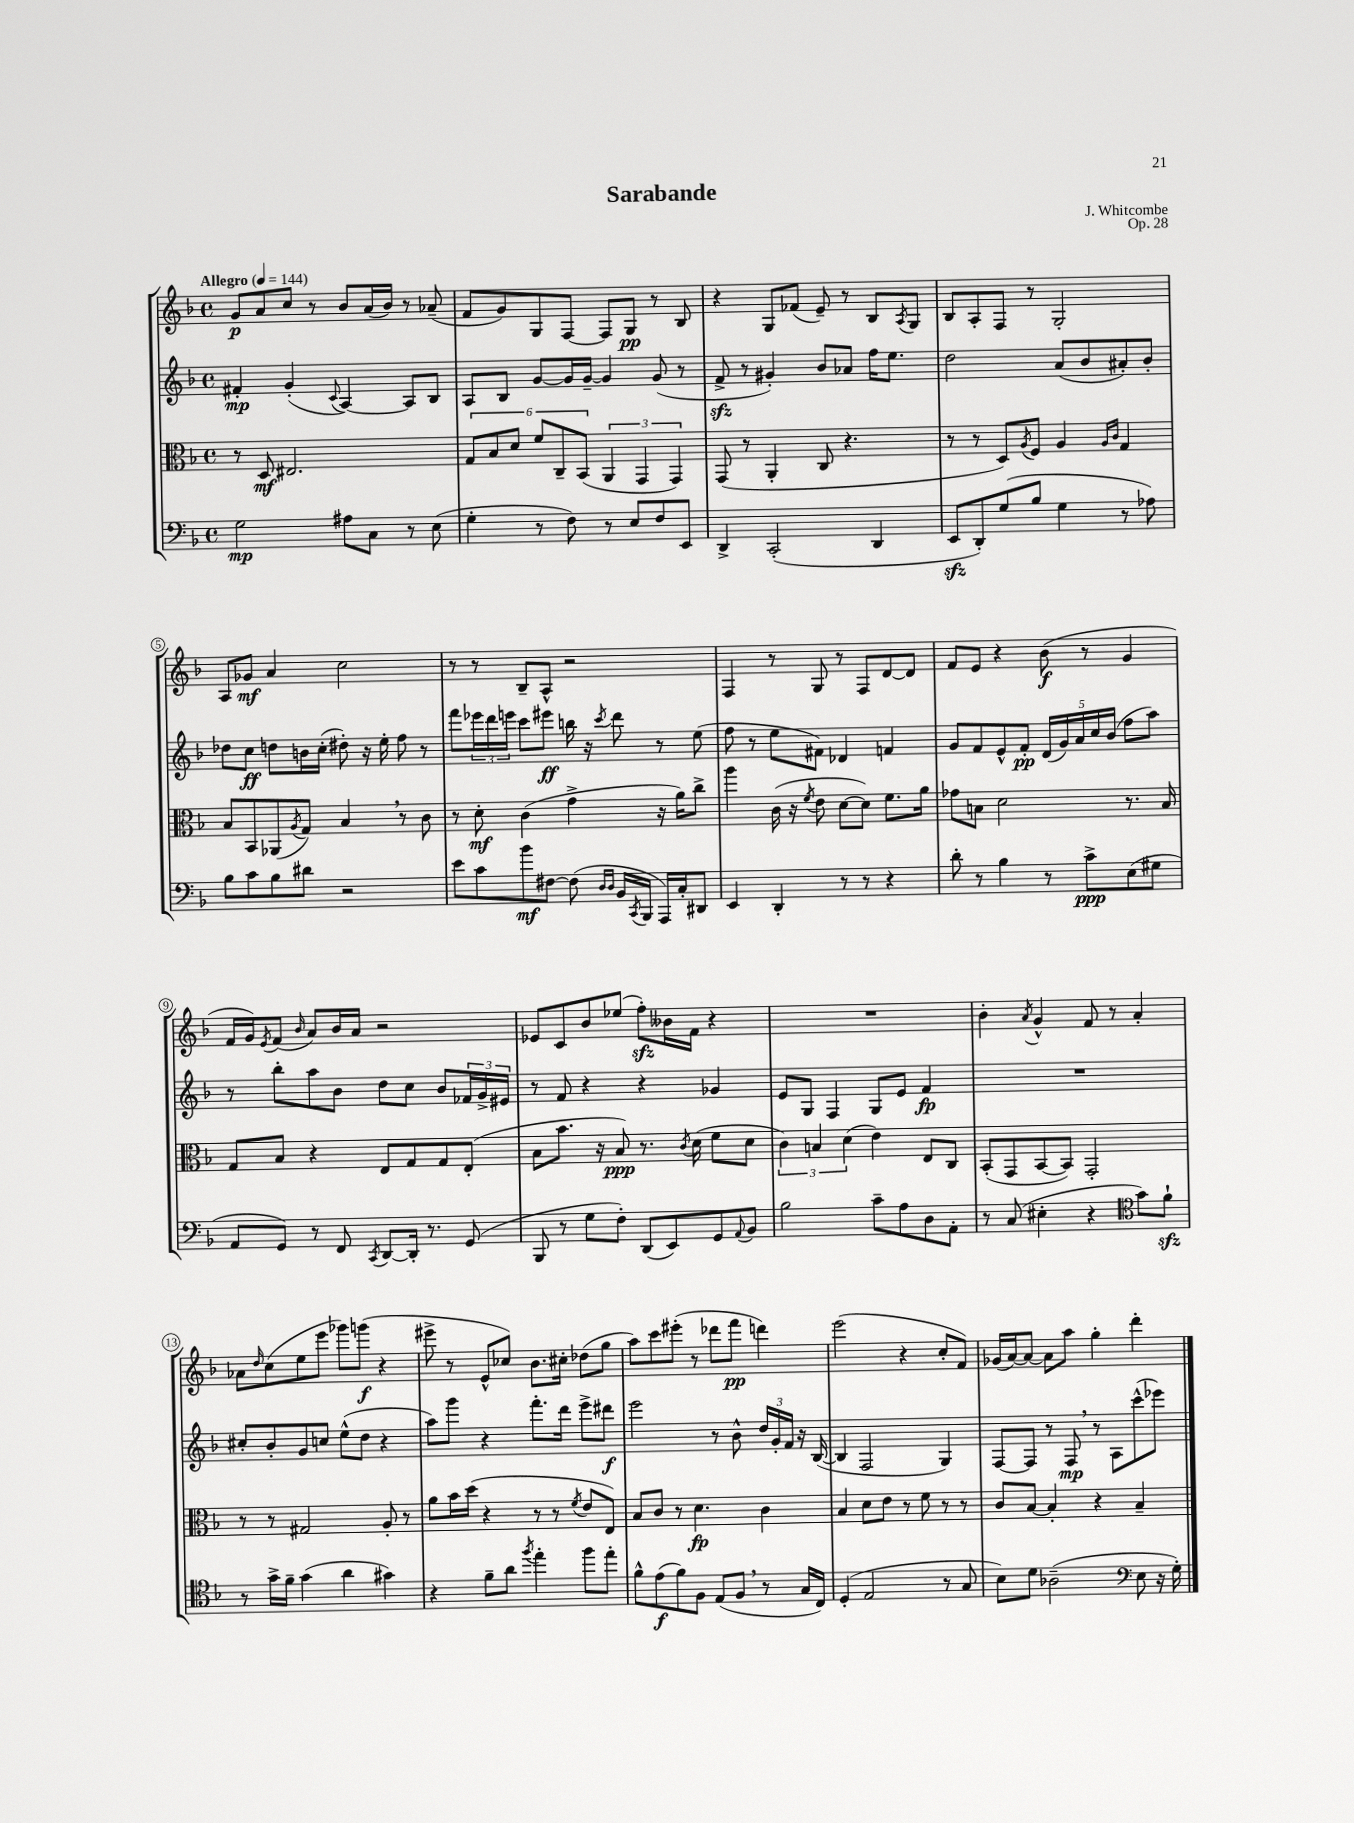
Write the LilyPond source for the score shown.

\header { title = "Sarabande" composer = "J. Whitcombe" opus = "Op. 28" }
<<
\new StaffGroup <<
\new Staff = "s0" {
    \clef treble \key f \major \defaultTimeSignature \time 4/4 \tempo "Allegro" 4 = 144
    g'8\p a'8 c''8 r8 bes'8 a'16( bes'16) r8 aes'8--( |
    f'8 g'8) g8 f8~ f8 g8\pp r8 bes8 |
    r4 g8 fes'8( e'8--) r8 bes8 \acciaccatura { a8 } g8 |
    bes8 a8-. f8 r8 g2-. |
    a8 ges'8\mf a'4 c''2 |
    r8 r8 bes8-- a8-^ r2 |
    f4 r8 g8 r8 f8 d'8~ d'8 |
    f'8 e'8 r4 bes'8\f( r8 g'4 |
    f'16 g'16) \acciaccatura { e'8 } f'8( \grace { bes'16 } a'8) bes'16 a'16 r2 |
    ees'8 c'8 bes'8 ees''8( f''8-.\sfz) beses'16 f'16 r4 |
    R1 |
    bes'4-. \acciaccatura { a'8 } g'4-^ f'8 r8 a'4-. |
    aes'8 \grace { d''16 } c''8( e''8 e'''8 ges'''8) g'''8\f( r4 |
    eis'''8-> r8 e'8-^ ces''8) bes'8. cis''16-. des''8( g''8 |
    a''8) c'''8 eis'''8-.( r8 des'''8 f'''8\pp d'''4) |
    e'''2( r4 c''8-. f'8) |
    ges'16( a'16~) a'8~ a'8 a''8 g''4-. d'''4-. \bar "|." |
}
\new Staff = "s1" {
    \clef treble \key f \major \defaultTimeSignature \time 4/4
    fis'4-.\mp g'4-.( \appoggiatura { c'8 } a4~) a8 bes8 |
    a8 bes8 g'8~ g'16 g'16~-- g'4 g'8( r8 |
    f'8->\sfz r8 gis'4-.) bes'8 aes'8 f''16 e''8. |
    d''2 a'8( bes'8 ais'8-.) bes'8-. |
    des''8 c''8\ff d''8 b'16 c''16-.( dis''8-.) r16 e''16-. f''8 r8 |
    f'''8 \tuplet 3/2 { ees'''16 d'''16 e'''16 } c'''8 eis'''8\ff b''16 r16 \acciaccatura { c'''8 } d'''8 r8 e''8( |
    f''8 r8 e''8 fis'8) des'4 f'4 |
    g'8 f'8 e'8-^ f'8-.\pp \tuplet 5/4 { d'16( g'16) a'16 c''16 bes'16( } f''8 a''8) |
    r8 bes''8-. a''8 bes'8 d''8 c''8 bes'8 \tuplet 3/2 { fes'16 g'16-> eis'16 } |
    r8 f'8 r4 r4 ges'4 |
    e'8 g8 f4 g8 e'8 f'4\fp |
    R1 |
    cis''8-. bes'8-. g'8 c''8 e''8-^( d''8 r4 |
    a''8) g'''8 r4 f'''8.-. d'''16 e'''8-> dis'''8\f |
    e'''2 r8 bes'8-^ \tuplet 3/2 { d''16 g'16-. f'16 } r16 bes16~( |
    bes4 f2 g4) |
    f8~ f8 r8 f8\mp \breathe r8 a8 c'''8-^( ees'''8) \bar "|." |
}
\new Staff = "s2" {
    \clef alto \key f \major \defaultTimeSignature \time 4/4
    r8 d8\mf eis2. |
    \tuplet 6/4 { g8 bes8 d'8 f'8 c8-- bes,8( } \tuplet 3/2 { a,4 g,4 g,4) } |
    g,8( r8 a,4-. c8 r4. |
    r8 r8 d8) \acciaccatura { a8 } f8 a4 \grace { a16 c'16 } g4 |
    bes8 bes,8 aes,8( \acciaccatura { a8 } g8) bes4 \breathe r8 c'8 |
    r8 d'8-.\mf c'4( g'4-> r16 a'16) c''8-> |
    a''4 c'16( r16 \acciaccatura { f'8 } e'8 d'8~ d'8) f'8. a'16 |
    ges'8 b8 d'2 r8. b16 |
    g8 bes8 r4 e8 g8 g8 e8-.( |
    bes8 bes'8. r16 bes8\ppp) r8. \acciaccatura { c'8 } d'16( f'8 d'8 |
    \tuplet 3/2 { c'4) b4 d'4( } e'4) e8 c8 |
    bes,8-.( g,8 bes,8~ bes,8) g,2-. |
    r8 r8 gis2 a8-. r8 |
    a'8 bes'16 d''16( r4 r8 r8 \acciaccatura { f'8 } e'8 e8) |
    bes8 c'8 r8 d'4.\fp c'4 |
    bes4 d'8 e'8 r8 f'8 r8 r8 |
    c'8 bes8~ bes4-. r4 bes4-- \bar "|." |
}
\new Staff = "s3" {
    \clef bass \key f \major \defaultTimeSignature \time 4/4
    g2\mp ais8 c8 r8 e8( |
    g4-. r8 f8) r8 e8 f8 e,8 |
    d,4-> c,2-.( d,4 |
    e,8\sfz d,8-.) g8( bes8 g4 r8 aes8) |
    bes8 c'8 bes8 dis'8 r2 |
    e'8 c'8 bes'8\mf fis8~ fis8( \grace { d16 d16 } bes,16 \acciaccatura { c,8 } bes,,16 a,,16) c16-. dis,8 |
    e,4 d,4-. r8 r8 r4 |
    d'8-. r8 bes4 r8 c'8->\ppp e8( gis8 |
    a,8 g,8) r8 f,8 \acciaccatura { c,8 } d,8~ d,16-. r8. g,8( |
    bes,,8 r8 g8 f8-.) d,8( e,8) g,8 \appoggiatura { a,8 } bes,8 |
    bes2 c'8-- a8 d8 a,8-. |
    r8 c8( eis4-. r4 \clef tenor g'8) f'8-!\sfz |
    r8 g'16-> f'16-- g'4( a'4 gis'4) |
    r4 f'8-- a'8 \acciaccatura { f''8 } e''4-. f''8 e''8-. |
    f'8-^ e'8\f( f'8) f8 e8( f8 \breathe r8 g16 c16) |
    d4-.( e2 r8 g8 |
    bes8) d'8 aes2--( \clef bass e8 r16 g16-.) \bar "|." |
}
>>
>>
\layout { \context { \Score \override BarNumber.stencil = #(make-stencil-circler 0.1 0.3 ly:text-interface::print) } }
